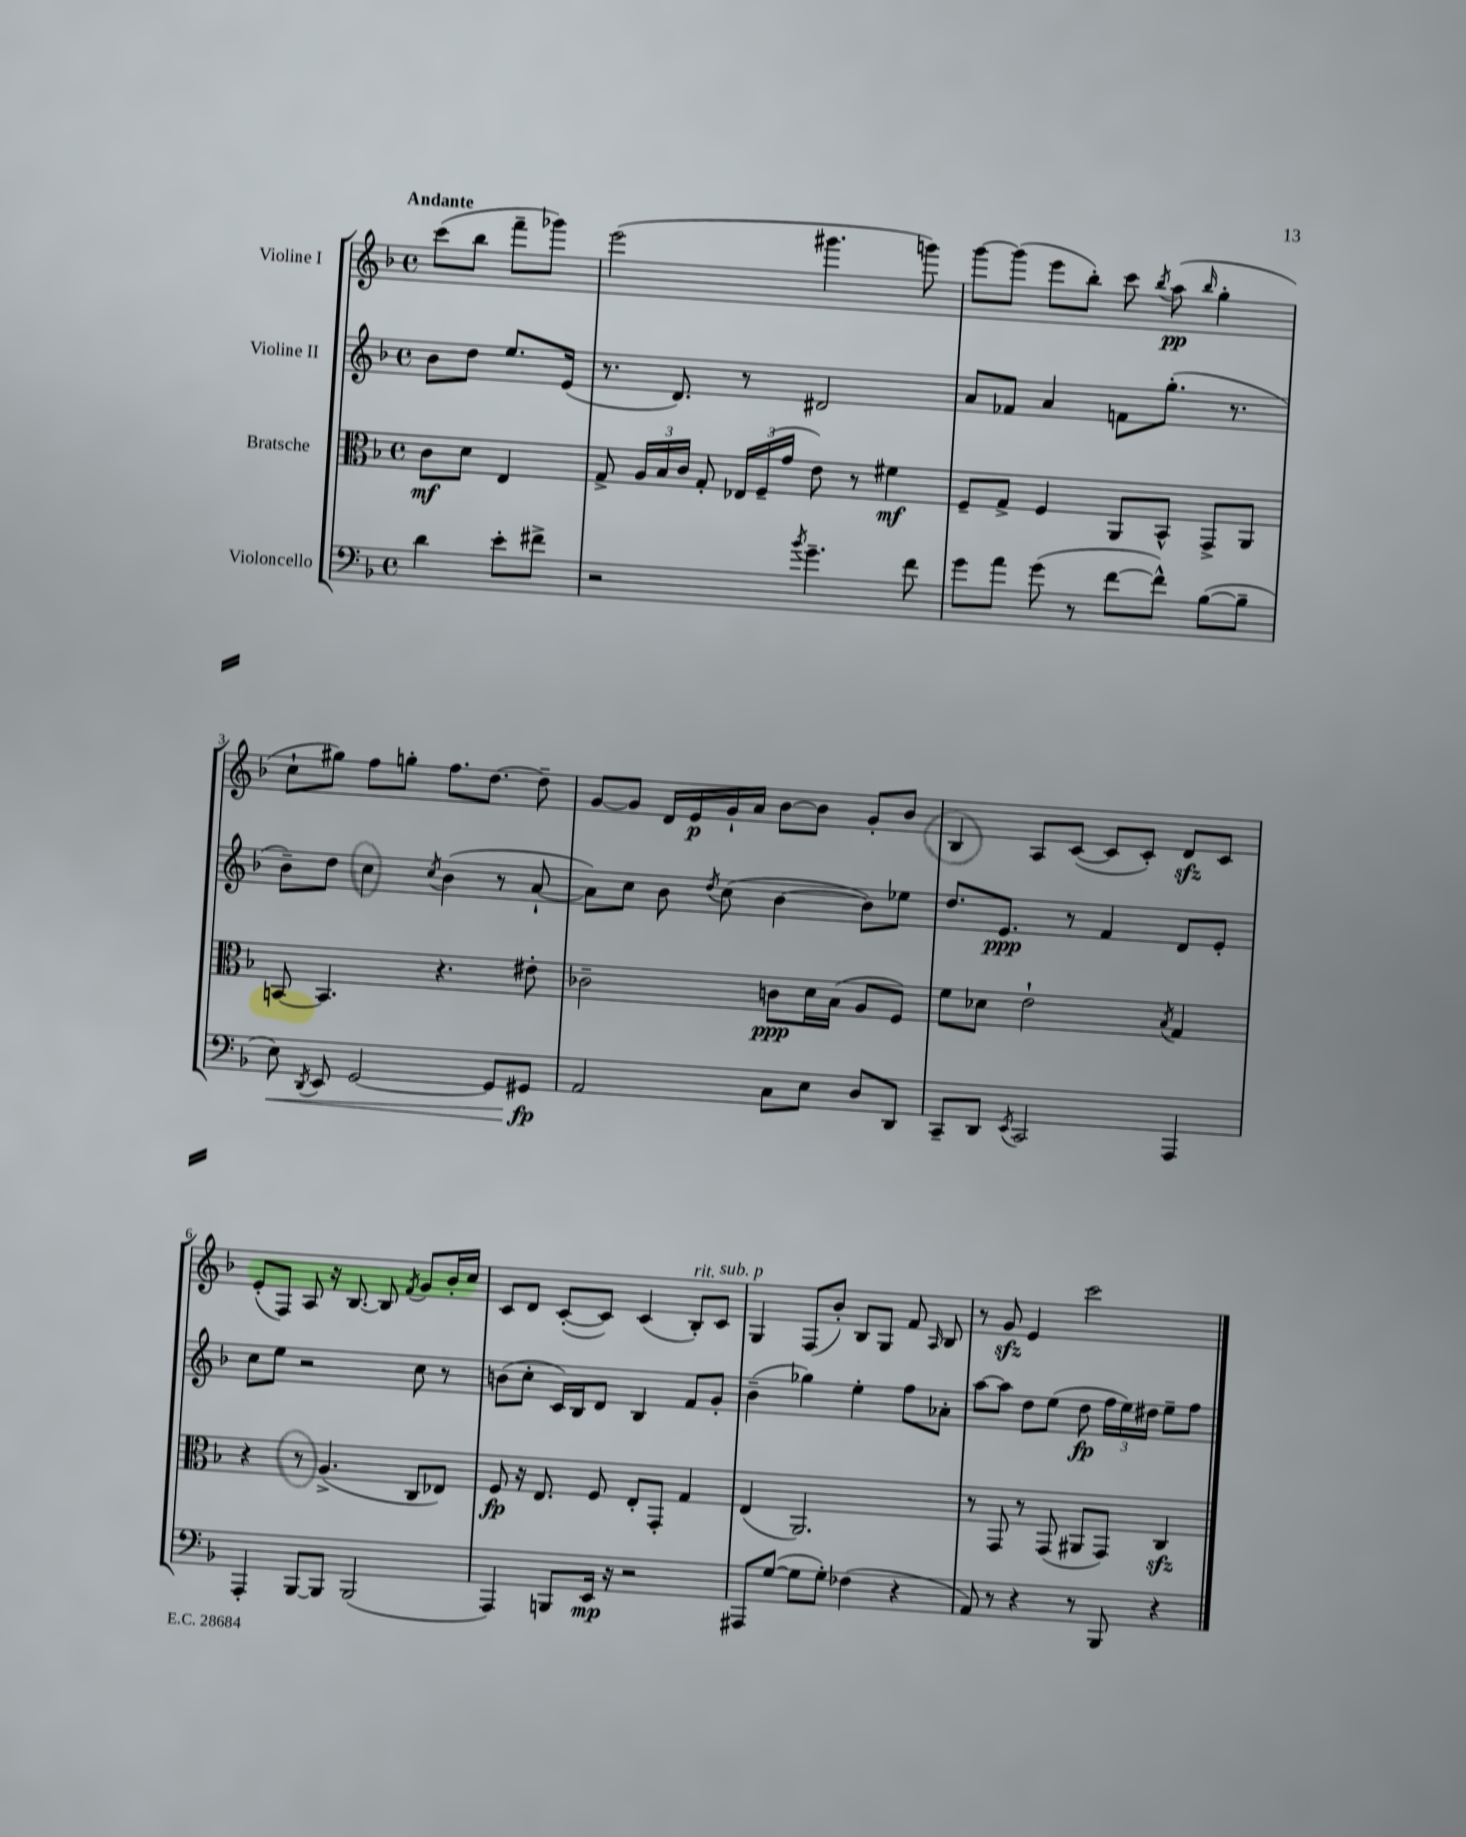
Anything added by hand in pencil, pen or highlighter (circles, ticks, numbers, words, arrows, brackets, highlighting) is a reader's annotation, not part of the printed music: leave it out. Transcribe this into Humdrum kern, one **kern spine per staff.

**kern	**kern	**kern	**kern
*staff4	*staff3	*staff2	*staff1
*clefF4	*clefC3	*clefG2	*clefG2
*k[b-]	*k[b-]	*k[b-]	*k[b-]
*M4/4	*M4/4	*M4/4	*M4/4
*met(c)	*met(c)	*met(c)	*met(c)
4d\	8c\L	8b-\L	(8ccc\L
.	8d\J	8dd\J	8bb-\J
8e'\L	4E/	8.ee/L	8fff~\L
8f#^\J	.	.	8ggg-\J)
.	.	(16e/Jk	.
=	=	=	=
2r	8G^/	8.r	(2eee\
.	24A/LL	.	.
.	24B-/	.	.
.	.	8.d/)	.
.	24c/JJ	.	.
.	8G'/	.	.
.	24E-/LL	8r	.
.	(24F~/	.	.
.	24g/JJ	.	.
8qb-/	.	.	.
4.g~\	8e\)	2d#/	4.ggg#\
.	8r	.	.
.	4f#\	.	.
8f\	.	.	8ggg\)
=	=	=	=
8g\L	8F~/L	8a/L	[8ggg\L
8a\J	8G^/J	8f-/J	(8ggg\]J
(8g\	4F/	4a/	8eee\L
8r	.	.	8bb-'\J)
[8f\L	8AA/L	8f\L	8ccc\
.	.	.	8qbb-/
8f^^\]J)	8BB-^^/J	(8.gg'\J	(8aa\
.	.	.	16qqbb-/
([8B-\L	8GG^/L	.	4gg'\
.	.	8.r	.
8B-~\]J	8AA/J	.	.
=	=	=	=
8E\)	[8BB/	8b-~\L)	8cc`\L
8qDD/	.	.	.
8EE/	4.BB/]	8dd\J	8gg#\J)
[2GG/	.	4cc\	8ff\L
.	.	.	8gg'\J
.	.	8qcc/	.
.	4.r	(4b-\	8.ff\L
.	.	.	[8.dd\J
8GG/]L	.	8r	.
8GG#/J	8e#'\	[8a`/	8dd~\]
=	=	=	=
2AA/	2c-~\	8a\]L)	[8g/L
.	.	8cc\J	8g/]J
.	.	8b-\	16d/LL
.	.	.	16e/
.	.	8qdd/	.
.	.	(8cc\	16g`/
.	.	.	16a/JJ
8C\L	8c\L	[4b-\	[8b-\L
8E\J	16d\L	.	8b-\]J
.	(16B-\JJ	.	.
8D/L	8A/L	8b-\]L)	8g'/L
8DD/J	8F/J)	8ee-\J	8b-/J
=	=	=	=
8CC~/L	8f\L	8.dd/L	4B-/
8DD/J	8d-\J	.	.
.	.	8.e/J	.
8qEE/	.	.	.
2CC/	2e`\	.	8A/L
.	.	8r	([8c/J
.	.	4f/	8c/]L
.	.	.	8c'/J)
.	8qB-/	.	.
4AAA/	4G/	8d/L	8d/L
.	.	8e'/J	8c/J
=	=	=	=
4AAA'/	4r	8cc\L	(8e'/L
.	.	8ee\J	8F/J)
[8BBB-/L	8r	2r	8A/
8BBB-/]J	(4.A^/	.	16r
.	.	.	[8.B-/
(2BBB-/	.	.	.
.	.	.	8B-/]
.	.	.	8qf/
.	8C/L	8cc\	8g/L
.	8E-/J)	8r	16b-'/L
.	.	.	16cc/JJ
=	=	=	=
4AAA/)	8F/	(8b\L	8c/L
.	16r	8cc'\J	8d/J
.	8.E/	.	.
8BBB/L	.	16c/LL)	([8c'/L
.	.	16B-/J	.
16EE/Jk	8F/	8d/J	8c/]J)
16r	.	.	.
2r	8E'/L	4B-/	(4c/
.	8GG'/J	.	.
.	4G/	8f/L	8B-'/L)
.	.	8g'/J	8c/J
=	=	=	=
8AAA#/L	(4E/	(4b-~\	4G/
([8G/J	.	.	.
8G\]L	2.AA/)	4gg-\)	(8F/L
8G'\J)	.	.	8b-'/J)
(4F-\	.	4ee'\	8B-/L
.	.	.	8G/J
4r	.	8ff\L	8f/
.	.	.	16qqA/
.	.	8a-'\J	8B-/
=	=	=	=
8AA/)	8r	[8aa\L	8r
8r	8GG/	8aa\]J	8g/
4r	8r	8dd\L	4e/
.	(8GG/	(8ee\J	.
8r	8AA#/L	8dd\	2ccc\
8BBB-/	8GG/J)	24ff\LL	.
.	.	24ee\)	.
.	.	24dd#\JJ	.
4r	4C/	8ee~\L	.
.	.	8ff\J	.
==	==	==	==
*-	*-	*-	*-
